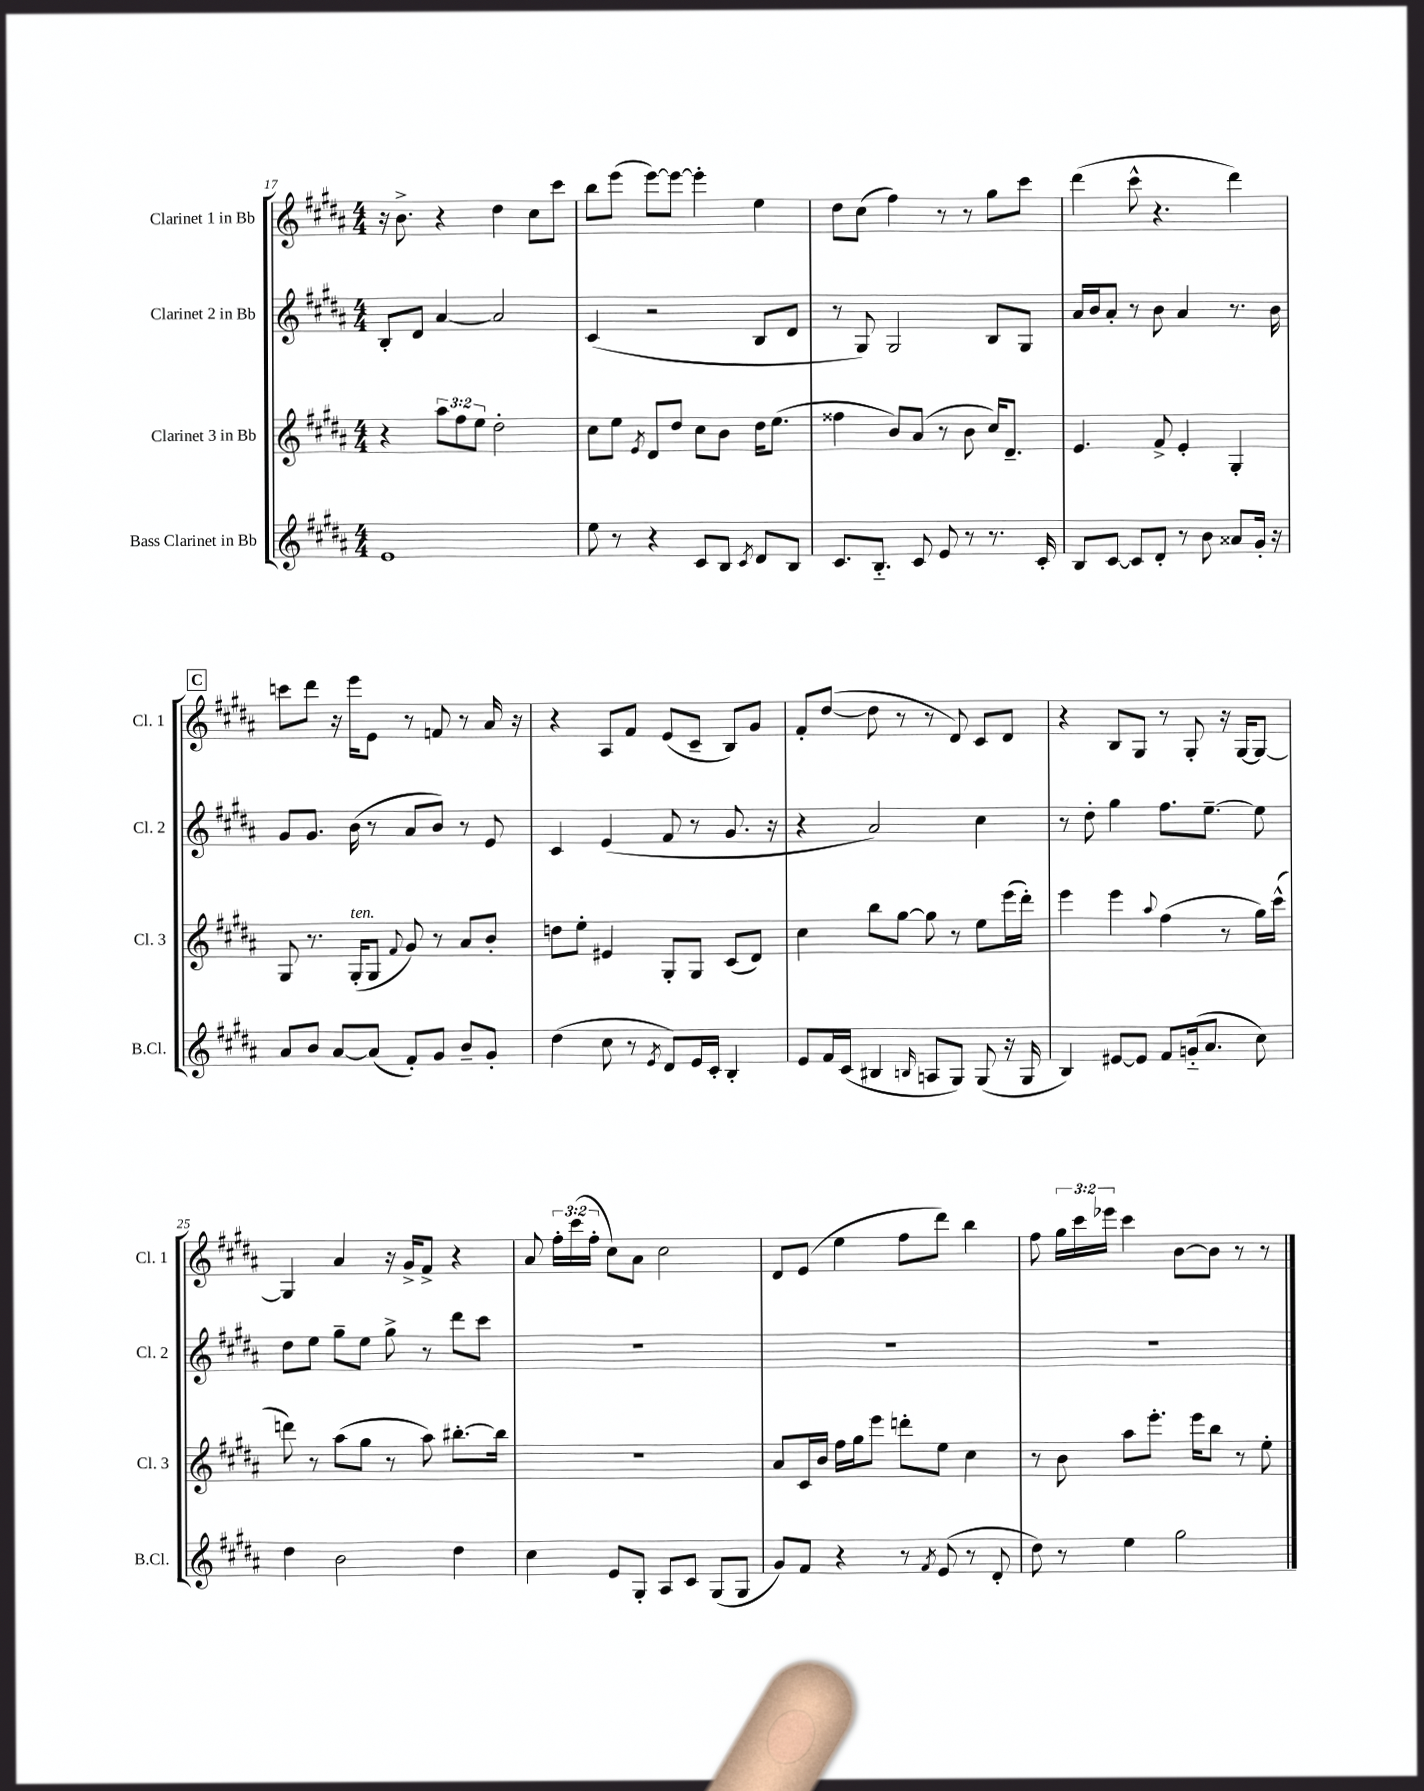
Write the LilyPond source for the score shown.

<<
\new StaffGroup <<
\new Staff = "s0" \with { instrumentName = "Clarinet 1 in Bb" shortInstrumentName = "Cl. 1" } {
    \clef treble \key b \major \numericTimeSignature \time 4/4 \override Staff.TupletNumber.text = #tuplet-number::calc-fraction-text
    \autoBeamOff r16 b'8.-> r4 dis''4 cis''8[ cis'''8] |
    b''8[ e'''8]( e'''8[~) e'''8]~ e'''4-. e''4 |
    dis''8[ cis''8]( fis''4) r8 r8 gis''8[ cis'''8] |
    dis'''4( cis'''8-^ r4. dis'''4) |
    \mark \markup { \box "C" } c'''8[ dis'''8] r16 e'''16[ e'8] r8 f'8 r8 ais'16 r16 |
    r4 ais8[ fis'8] e'8[( cis'8]-- b8[) gis'8] |
    fis'8[-. dis''8]~( dis''8 r8 r8 dis'8) cis'8[ dis'8] |
    r4 b8[ gis8] r8 gis8-. r16 gis16[~ gis8]~ |
    gis4 ais'4 r16 gis'16[-> fis'8]-> r4 |
    ais'8 \tuplet 3/2 { fis''16[-. cis'''16( fis''16]-. } cis''8[) ais'8] cis''2 |
    dis'8[ e'8]( e''4 fis''8[ dis'''8]) b''4 |
    fis''8 \tuplet 3/2 { gis''16[ cis'''16 ees'''16] } cis'''4 b'8[~ b'8] r8 r8 \bar "|." |
}
\new Staff = "s1" \with { instrumentName = "Clarinet 2 in Bb" shortInstrumentName = "Cl. 2" } {
    \clef treble \key b \major \numericTimeSignature \time 4/4
    \autoBeamOff b8[-. dis'8] ais'4~ ais'2 |
    cis'4( r2 b8[ dis'8] |
    r8 gis8) gis2 b8[ gis8] |
    ais'16[ b'16 ais'8]-. r8 b'8 ais'4 r8. b'16 |
    \mark \markup { \box "C" } gis'8[ gis'8.] b'16( r8 ais'8[ b'8]) r8 e'8 |
    cis'4 e'4( fis'8 r8 gis'8. r16 |
    r4 ais'2) cis''4 |
    r8 dis''8-. gis''4 fis''8.[ e''8.]~-- e''8 |
    dis''8[ e''8] gis''8[-- e''8] gis''8-> r8 dis'''8[ cis'''8] |
    R1 |
    R1 |
    R1 \bar "|." |
}
\new Staff = "s2" \with { instrumentName = "Clarinet 3 in Bb" shortInstrumentName = "Cl. 3" } {
    \clef treble \key b \major \numericTimeSignature \time 4/4 \override Staff.TupletNumber.text = #tuplet-number::calc-fraction-text
    \autoBeamOff r4 \tuplet 3/2 { ais''8[ fis''8 e''8] } dis''2-. |
    cis''8[ e''8] \acciaccatura { e'8 } dis'8[ dis''8] cis''8[ b'8] dis''16[ e''8.]( |
    fisis''4 b'8[) ais'8]( r8 b'8 cis''16[) dis'8.]-- |
    e'4. fis'8-> e'4-. gis4-. |
    \mark \markup { \box "C" } gis8 r8. gis16[-.^\markup { \italic "ten." }( gis8] \appoggiatura { fis'8 } gis'8) r8 ais'8[ b'8]-. |
    d''8[ e''8]-. eis'4 gis8[-. gis8] cis'8[( dis'8]) |
    cis''4 b''8[ gis''8]~ gis''8 r8 e''8[ e'''16( dis'''16]-.) |
    e'''4 e'''4 \appoggiatura { ais''8 } fis''4( r8 gis''16[) cis'''16]-^( |
    d'''8) r8 ais''8[( gis''8] r8 ais''8) bis''8.[~-. bis''16] |
    r1 |
    ais'8[ cis'16 b'16] fis''16[ gis''16 e'''8] d'''8[-. e''8] cis''4 |
    r8 b'8 ais''8[ e'''8.]-. e'''16[ b''8] r8 e''8-. \bar "|." |
}
\new Staff = "s3" \with { instrumentName = "Bass Clarinet in Bb" shortInstrumentName = "B.Cl." } {
    \clef treble \key b \major \numericTimeSignature \time 4/4
    \autoBeamOff e'1 |
    e''8 r8 r4 cis'8[ b8] \acciaccatura { cis'8 } dis'8[ b8] |
    cis'8.[ b8.]-_ cis'8 e'8 r8 r8. cis'16-. |
    b8[ cis'8]~ cis'8[ dis'8]-. r8 b'8 aisis'8[ gis'16]-. r16 |
    \mark \markup { \box "C" } ais'8[ b'8] ais'8[~ ais'8]( fis'8[-.) gis'8] b'8[-- gis'8]-. |
    dis''4( cis''8 r8 \acciaccatura { e'8 } dis'8[) e'16 cis'16]-. b4-. |
    e'8[ fis'16 cis'16]( bis4 \grace { b16 } a8[ gis8]) gis8( r16 gis16 |
    b4) eis'8[~ eis'8] fis'8[ g'16-_( ais'8.] cis''8) |
    dis''4 b'2 dis''4 |
    cis''4 e'8[ gis8]-. ais8[ cis'8] gis8[( gis8] |
    gis'8[) fis'8] r4 r8 \acciaccatura { fis'8 } e'8( r8 dis'8-. |
    dis''8) r8 e''4 gis''2 \bar "|." |
}
>>
>>
\layout { \context { \Score currentBarNumber = #17 } }
